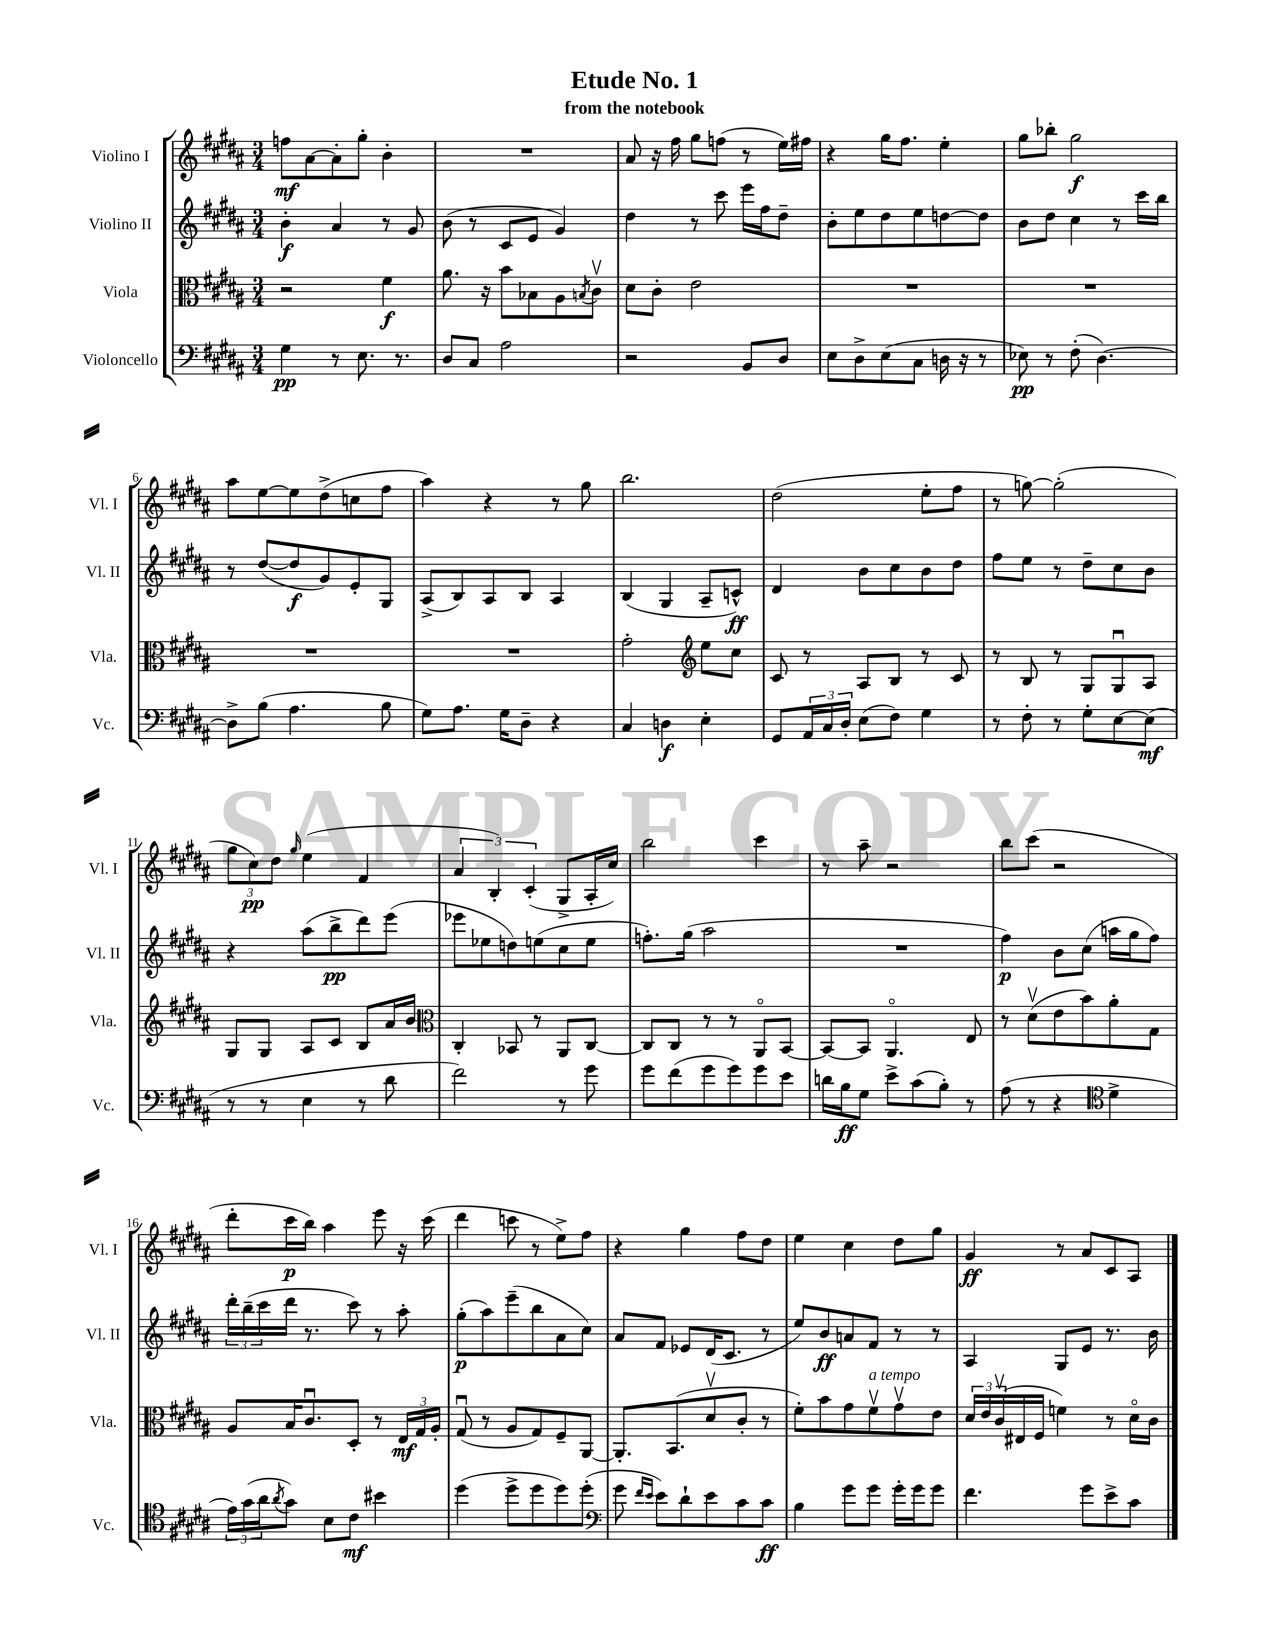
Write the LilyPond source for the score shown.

\header { title = "Etude No. 1" subtitle = "from the notebook" }
<<
\new StaffGroup <<
\new Staff = "s0" \with { instrumentName = "Violino I" shortInstrumentName = "Vl. I" } {
    \clef treble \key b \major \numericTimeSignature \time 3/4
    f''8\mf ais'8~ ais'8-. gis''8-. b'4-. |
    R2. |
    ais'8 r16 fis''16 gis''8 f''8( r8 e''16) fis''16 |
    r4 gis''16 fis''8. e''4-. |
    gis''8 bes''8-. gis''2\f |
    ais''8 e''8~ e''8 dis''8->( c''8 fis''8 |
    ais''4) r4 r8 gis''8 |
    b''2. |
    dis''2( e''8-. fis''8 |
    r8 g''8~) g''2-.( |
    \tuplet 3/2 { gis''8 cis''8\pp) dis''8 } \grace { gis''16 } e''4( fis'4 |
    \tuplet 3/2 { ais'4 b4-.) cis'4-.( } gis8-> ais16-. cis''16) |
    b''2 cis'''4 |
    r8 ais''8-- r2 |
    b''8 cis'''8( r2 |
    dis'''8-. cis'''16\p b''16) ais''4 e'''8 r16 cis'''16( |
    dis'''4 c'''8 r8 e''8->) fis''8 |
    r4 gis''4 fis''8 dis''8 |
    e''4 cis''4 dis''8 gis''8 |
    gis'4\ff r8 ais'8 cis'8 ais8 \bar "|." |
}
\new Staff = "s1" \with { instrumentName = "Violino II" shortInstrumentName = "Vl. II" } {
    \clef treble \key b \major \numericTimeSignature \time 3/4
    b'4-.\f ais'4 r8 gis'8 |
    b'8( r8 cis'8 e'8 gis'4) |
    dis''4 r8 cis'''8 e'''16 fis''16 dis''8-- |
    b'8-. e''8 dis''8 e''8 d''8~ d''8 |
    b'8 dis''8 cis''4 r8 cis'''16 b''16 |
    r8 dis''8~( dis''8\f gis'8) e'8-. gis8 |
    ais8->( b8) ais8 b8 ais4 |
    b4( gis4 ais8-- c'8-^\ff) |
    dis'4 b'8 cis''8 b'8 dis''8 |
    fis''8 e''8 r8 dis''8-- cis''8 b'8 |
    r4 ais''8( b''8->\pp dis'''8) e'''8( |
    ees'''8 ees''8 d''8) e''8( cis''8 e''8 |
    f''8.-.) gis''16( ais''2 |
    R2. |
    fis''4\p) b'8 cis''8( a''16 gis''16 fis''8) |
    \tuplet 3/2 { dis'''16-. b''16--( cis'''16 } dis'''16 r8. cis'''8) r8 ais''8-. |
    gis''8-.\p( ais''8) e'''8--( b''8 ais'8 cis''8) |
    ais'8 fis'8 ees'8 dis'16( cis'8. r8 |
    e''8) b'8\ff a'8 fis'8 r8 r8 |
    ais4 gis8 e'8 r8. b'16 \bar "|." |
}
\new Staff = "s2" \with { instrumentName = "Viola" shortInstrumentName = "Vla." } {
    \clef alto \key b \major \numericTimeSignature \time 3/4
    r2 fis'4\f |
    ais'8. r16 b'8 bes8 ais8 \acciaccatura { b8 } cis'8\upbow |
    dis'8 cis'8-. e'2 |
    R2. |
    R2. |
    R2. |
    R2. |
    gis'2-. \clef treble e''8 cis''8 |
    cis'8 r8 ais8 b8 r8 cis'8 |
    r8 b8 r8 gis8 gis8\downbow ais8 |
    gis8 gis8 ais8 cis'8 b8 ais'16 b'16 |
    \clef alto cis4-. bes,8 r8 ais,8 cis8~ |
    cis8 cis8 r8 r8 ais,8\flageolet b,8~ |
    b,8~ b,8 ais,4.\flageolet e8 |
    r8 dis'8\upbow( e'8 b'8) ais'8-. gis8 |
    ais8 b16 cis'8.\downbow dis8-. r8 \tuplet 3/2 { e16\mf gis16 ais16-. } |
    gis8\downbow( r8 ais8 gis8) fis8-- ais,8~ |
    ais,8.-. b,8.( dis'8\upbow cis'8-. r8 |
    fis'8-.) b'8 gis'8 fis'8\upbow^\markup { \italic "a tempo" } gis'8\upbow e'8 |
    \tuplet 3/2 { dis'16 e'16 cis'16\upbow( } eis16 fis16 f'4) r8 dis'16\flageolet cis'16 \bar "|." |
}
\new Staff = "s3" \with { instrumentName = "Violoncello" shortInstrumentName = "Vc." } {
    \clef bass \key b \major \numericTimeSignature \time 3/4
    gis4\pp r8 e8. r8. |
    dis8 cis8 ais2 |
    r2 b,8 dis8 |
    e8 dis8-> e8( cis8 d16 r16 r8 |
    ees8\pp) r8 fis8-.( dis4.~) |
    dis8-> b8( ais4. b8 |
    gis8) ais8. gis16 dis8-- r4 |
    cis4 d4\f e4-. |
    gis,8 \tuplet 3/2 { ais,16 cis16 dis16-. } e8( fis8) gis4 |
    r8 fis8-. r8 gis8-. e8~ e8\mf( |
    r8 r8 e4 r8 dis'8 |
    fis'2) r8 gis'8 |
    gis'8 fis'8( gis'8 gis'8) gis'8 e'8 |
    d'16 b16\ff gis8 e'8-> cis'8( b8-.) r8 |
    ais8( r8 r4 \clef tenor dis'4-> |
    \tuplet 3/2 { e'16) gis'16( ais'16 } \acciaccatura { ais'8 } gis'8) b8 cis'8\mf bis'4 |
    dis''4( dis''8-> dis''8 dis''8) dis''8-.( |
    \clef bass gis'8 \grace { fis'16 e'16 } e'8) dis'8-! e'8 cis'8 cis'8\ff |
    b4 gis'8 gis'8 gis'16-. gis'16 gis'8 |
    fis'4. gis'8 e'8-> cis'8 \bar "|." |
}
>>
>>
